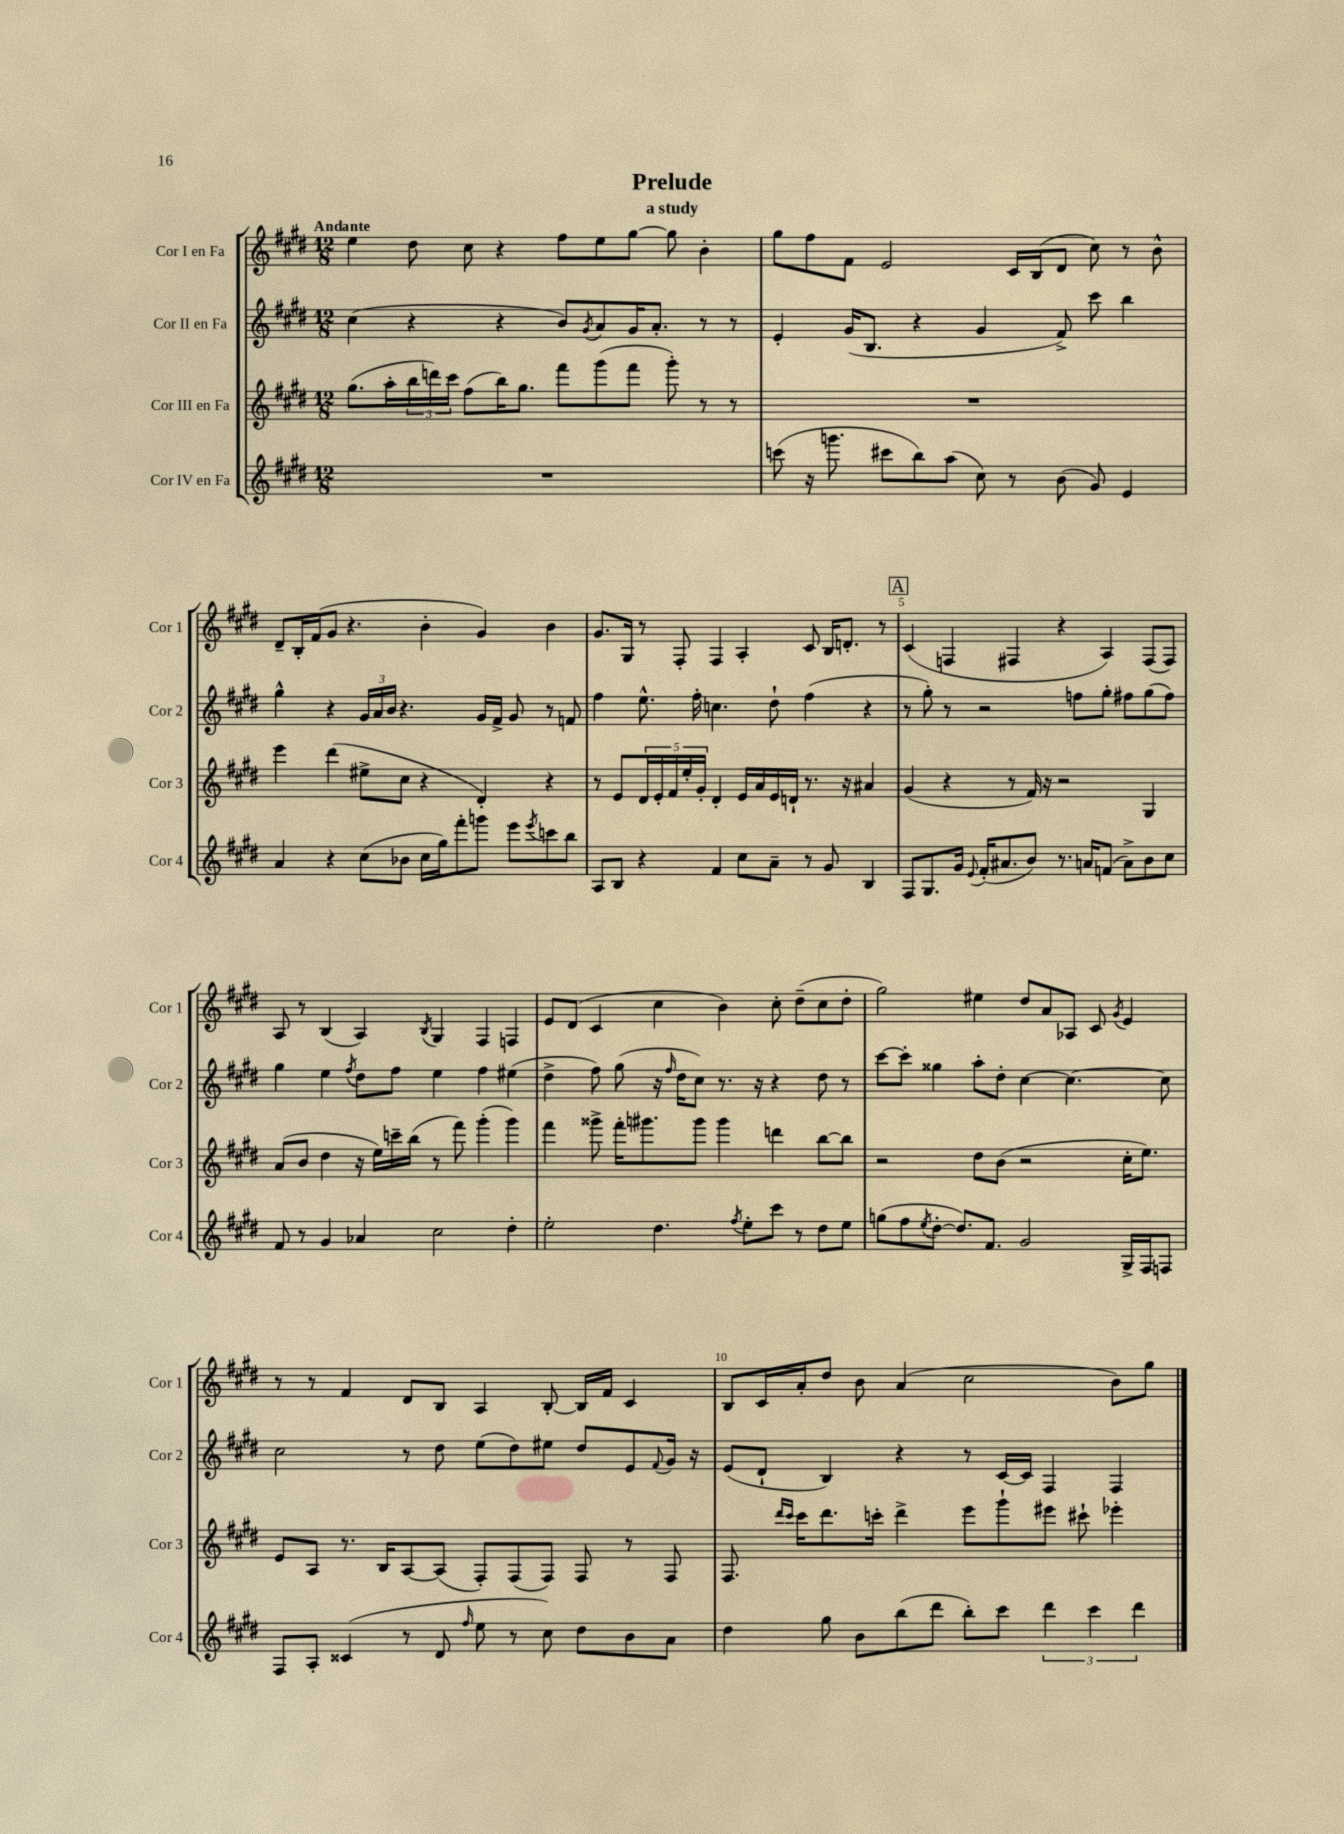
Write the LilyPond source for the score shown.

\header { title = "Prelude" subtitle = "a study" }
<<
\new StaffGroup <<
\new Staff = "s0" \with { instrumentName = "Cor I en Fa" shortInstrumentName = "Cor 1" } {
    \clef treble \key e \major \numericTimeSignature \time 12/8 \tempo "Andante"
    e''4 dis''8 cis''8 r4 fis''8 e''8 gis''8~ gis''8 b'4-. |
    gis''8 fis''8 fis'8 e'2 cis'16 b16( dis'8 cis''8) r8 b'8-^ |
    dis'8-- b16-. fis'16( gis'8 r4. b'4-. gis'4) b'4 |
    gis'8. gis16 r8 fis8-. fis4 a4-. cis'8 b16 d'8.-. r8 |
    \mark \markup { \box "A" } cis'4( f4 fis4 r4 a4) fis8( fis8) |
    a8 r8 b4( a4) \acciaccatura { b8 } gis4 fis4 f4 |
    e'8 dis'8( cis'4 cis''4 b'4) cis''8-. dis''8--( cis''8 dis''8-. |
    gis''2) eis''4 dis''8 a'8 aes8 cis'8 \acciaccatura { gis'8 } e'4 |
    r8 r8 fis'4 dis'8 b8 a4 b8~-. b16 fis'16 cis'4 |
    b8 cis'16 a'16-. dis''8 b'8 a'4( cis''2 b'8) gis''8 \bar "|." |
}
\new Staff = "s1" \with { instrumentName = "Cor II en Fa" shortInstrumentName = "Cor 2" } {
    \clef treble \key e \major \numericTimeSignature \time 12/8
    cis''4( r4 r4 b'8) \acciaccatura { gis'8 } a'8 gis'16 a'8.-. r8 r8 |
    e'4-. gis'16( b8. r4 gis'4 fis'8->) cis'''8 b''4 |
    gis''4-^ r4 \tuplet 3/2 { gis'16 a'16 b'16 } r4. gis'16 fis'16-> gis'8 r8 f'8 |
    fis''4 e''8.-^ fis''16-. c''4. dis''8-! fis''4( r4 |
    \mark \markup { \box "A" } r8 gis''8-.) r8 r2 f''8 gis''8-. fis''8 gis''8( fis''8) |
    gis''4 e''4 \acciaccatura { fis''8 } dis''8 fis''8 e''4 fis''4 eis''4( |
    dis''4-> fis''8) gis''8( r16 \grace { fis''16 } dis''16 cis''8) r8. r16 r4 dis''8 r8 |
    cis'''8~ cis'''8-. gisis''4 a''8-. dis''8-. cis''4~ cis''4.~ cis''8 |
    cis''2 r8 dis''8 e''8( dis''8) eis''8 dis''8 e'8 \appoggiatura { fis'8 } gis'16 r16 |
    e'8( dis'8-! b4) r4 r8 cis'16~ cis'16 fis4 fis4 \bar "|." |
}
\new Staff = "s2" \with { instrumentName = "Cor III en Fa" shortInstrumentName = "Cor 3" } {
    \clef treble \key e \major \numericTimeSignature \time 12/8
    gis''8.( a''16-. \tuplet 3/2 { b''16 d'''16) cis'''16 } fis''8( b''16) gis''8. fis'''8 gis'''8( fis'''8 gis'''8-.) r8 r8 |
    R1. |
    e'''4 dis'''4( eis''8-> cis''8 r4 dis'4-.) r4 |
    r8 e'8 \tuplet 5/4 { dis'16 e'16-. fis'16 e''16-. gis'16-. } dis'4-. e'16 a'16 e'16 d'16-! r8. r16 ais'4 |
    \mark \markup { \box "A" } gis'4( r4 r8 fis'16) r16 r2 gis4 |
    a'8( b'8 dis''4 r16 e''16) c'''16-- b''16( r8 fis'''8) gis'''4-.( gis'''4) |
    fis'''4 gisis'''8-> fis'''16-. gis'''8. gis'''8 gis'''4 d'''4 b''8~ b''8 |
    r2 dis''8 b'8( r2 cis''16-. e''8.) |
    e'8 a8 r8. b16 a8~ a8( fis8-.) fis8( fis8) fis8 r8 fis8 |
    fis8. \grace { dis'''16 cis'''16 } cis'''16 dis'''8. c'''16-. dis'''4-> e'''8 gis'''8-! eis'''8 cis'''8-! ees'''4-. \bar "|." |
}
\new Staff = "s3" \with { instrumentName = "Cor IV en Fa" shortInstrumentName = "Cor 4" } {
    \clef treble \key e \major \numericTimeSignature \time 12/8
    R1. |
    c'''8( r16 g'''8. cis'''8 b''8) a''8( cis''8) r8 b'8( gis'8) e'4 |
    a'4 r4 cis''8( bes'8 cis''16 gis''16) fis'''8-. g'''8 e'''8 \acciaccatura { e'''8 } c'''8 b''8 |
    a8 b8 r4 fis'4 cis''8 a'8-- r8 gis'8 b4 |
    \mark \markup { \box "A" } fis8 gis8. gis'16 \appoggiatura { e'8 } fis'16-.( ais'8. b'8) r8. a'16 f'8( a'8->) b'8 cis''8 |
    fis'8 r8 gis'4 aes'4 cis''2 dis''4-. |
    e''2-. dis''4. \acciaccatura { fis''8 } e''8-. cis'''8 r8 dis''8 e''8 |
    g''8( fis''8 \acciaccatura { e''8 } dis''8~-. dis''8.) fis'8. gis'2 gis16-> fis16 f8 |
    fis8 a8-. cisis'4( r8 dis'8 \grace { fis''16 } e''8 r8 cis''8) dis''8 b'8 a'8 |
    dis''4 gis''8 b'8 b''8( dis'''8 b''8-.) cis'''8 \tuplet 3/2 { dis'''4 cis'''4 dis'''4 } \bar "|." |
}
>>
>>
\layout { \context { \Score \override BarNumber.break-visibility = ##(#f #t #t) barNumberVisibility = #(every-nth-bar-number-visible 5) } }
